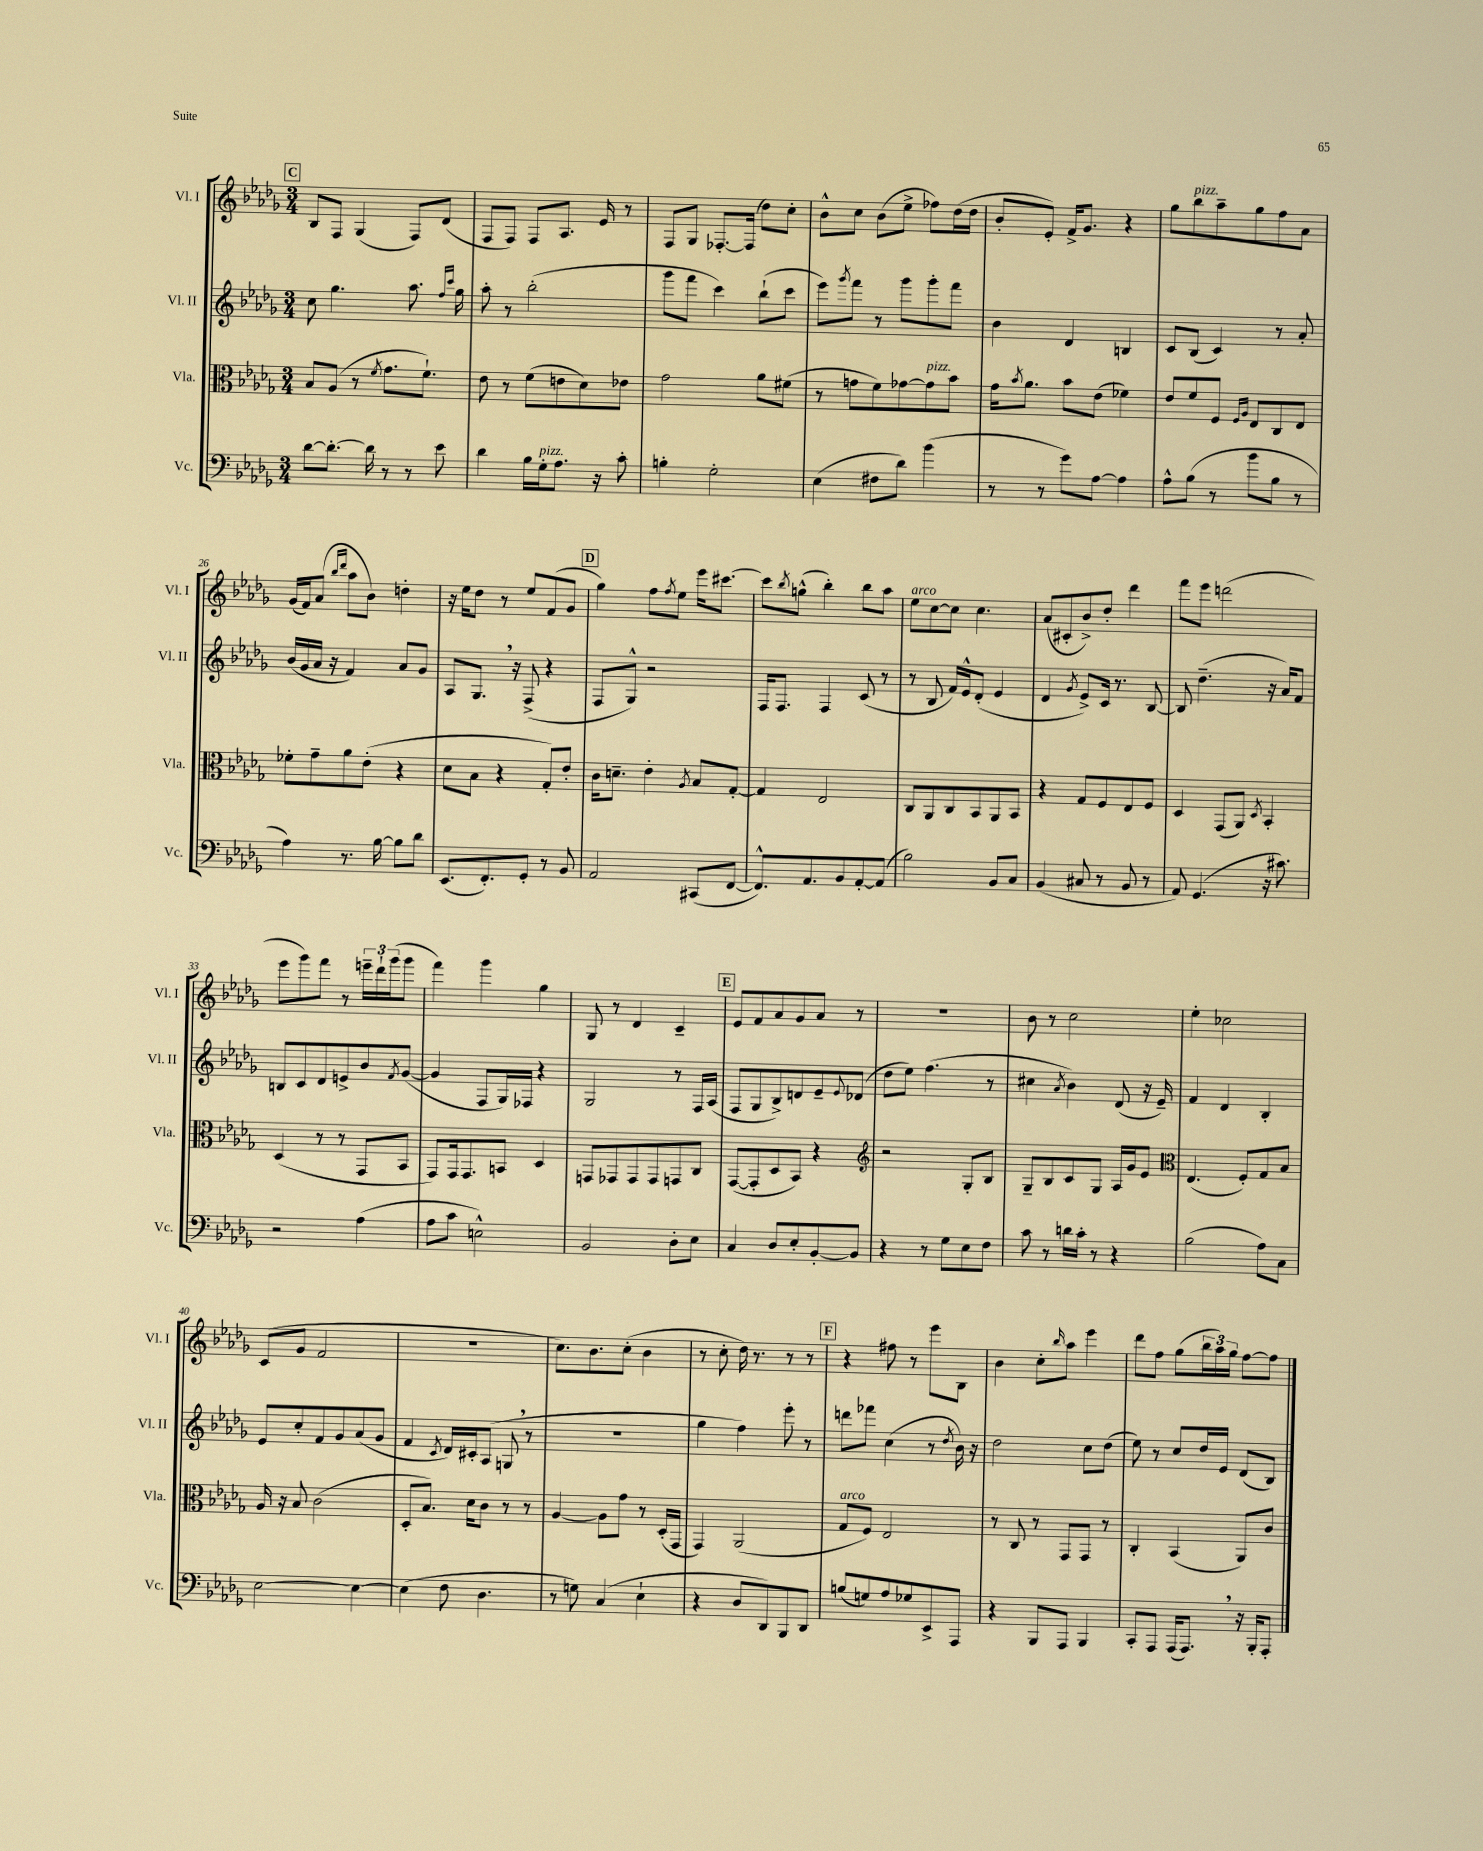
<<
\new StaffGroup <<
\new Staff = "s0" \with { instrumentName = "Vl. I" shortInstrumentName = "Vl. I" } {
    \clef treble \key des \major \numericTimeSignature \time 3/4
    \mark \markup { \box "C" } bes8 f8 ges4( f8) des'8( |
    f8 f8) f8 aes8. ees'16 r8 |
    f8 ges8 fes8.~-. fes16( des''8) c''8-. |
    bes'8-^ c''8 bes'8( ees''8-> fes''8) des''16( des''16 |
    bes'8-. ees'8-.) f'16-> ges'8. r4 |
    ges''8 bes''8^\markup { \italic "pizz." } aes''8-- ges''8 f''8 aes'8 |
    ges'16( f'16) aes'8( \grace { bes''16 des'''16 } aes''8 bes'8) d''4-. |
    r16 ees''16 des''8 r8 ees''8 f'8( ges'8 |
    \mark \markup { \box "D" } ges''4) f''8 \acciaccatura { f''8 } ees''8 ees'''16 cis'''8.~ |
    cis'''8 \acciaccatura { bes''8 } g''8-^( bes''4-.) bes''8 aes''8 |
    ees''8^\markup { \italic "arco" } c''8~ c''8 c''4. |
    aes'8( cis'8-. bes'8->) des''8-. des'''4 |
    f'''8 ees'''8 d'''2( |
    ees'''8 ges'''8) f'''8 r8 \tuplet 3/2 { e'''16-- des'''16-! ges'''16( } ges'''8 |
    f'''4) ges'''4 ges''4 |
    ges8 r8 des'4 c'4-- |
    \mark \markup { \box "E" } ees'8 f'8 aes'8 ges'8 aes'8 r8 |
    R2. |
    bes'8 r8 c''2 |
    ees''4-. ces''2 |
    c'8( ges'8 f'2 |
    R2. |
    c''8.) bes'8. c''8-.( bes'4 |
    r8 c''8-. des''16) r8. r8 r8 |
    \mark \markup { \box "F" } r4 fis''8 r8 ees'''8 bes8 |
    bes'4 c''8-. \grace { bes''16 } aes''8 ees'''4 |
    des'''8 f''8 ges''8( \tuplet 3/2 { bes''16 aes''16) ges''16 } f''8~ f''8 \bar "|." |
}
\new Staff = "s1" \with { instrumentName = "Vl. II" shortInstrumentName = "Vl. II" } {
    \clef treble \key des \major \numericTimeSignature \time 3/4
    \mark \markup { \box "C" } c''8 ges''4. aes''8. \grace { f''16 c'''16 } ges''16 |
    aes''8-. r8 bes''2-.( |
    ges'''8 f'''8 c'''4) bes''8-!( c'''8 |
    ees'''8) \acciaccatura { ges'''8 } f'''8 r8 ges'''8 ges'''8-. f'''8 |
    bes'4 des'4 b4 |
    c'8 bes8( c'4) r8 aes'8-. |
    bes'16( ges'16 aes'16 r16 f'4) aes'8 ges'8 |
    aes8 ges8. \breathe r16 f8->( r4 |
    \mark \markup { \box "D" } f8 ges8-^) r2 |
    f16 f8. f4 c'8( r8 |
    r8 bes8 f'16) ees'16-^ des'8-.( ees'4 |
    des'4 \acciaccatura { ges'8 } ees'8->) c'16 r8. bes8~ |
    bes8 des''4.--( r16 aes'16) f'8 |
    b8 c'8 des'8 e'8-> bes'8 \acciaccatura { f'8 } ges'8~( |
    ges'4 f8 ges16) fes16 r4 |
    ges2 r8 f16 aes16( |
    \mark \markup { \box "E" } f8 ges8 bes8->) d'8 ees'8-- \appoggiatura { ees'8 } des'8( |
    des''8 ees''8) f''4.( r8 |
    cis''4 \acciaccatura { aes'8 } bes'4) des'8( r16 ees'16--) |
    f'4 des'4 bes4-. |
    ees'8 c''8-. f'8 ges'8 aes'8( ges'8 |
    f'4 \acciaccatura { c'8 } des'16) cis'16-. aes8( g8 \breathe r8 |
    R2. |
    ges''4 f''4) ees'''8-. r8 |
    \mark \markup { \box "F" } d'''8 fes'''8 c''4( r8 \acciaccatura { des''8 } bes'16) r16 |
    des''2 c''8 des''8( |
    ees''8) r8 c''8 des''16 ees'16 des'8( bes8) \bar "|." |
}
\new Staff = "s2" \with { instrumentName = "Vla." shortInstrumentName = "Vla." } {
    \clef alto \key des \major \numericTimeSignature \time 3/4
    \mark \markup { \box "C" } bes8 aes8( r8 \acciaccatura { f'8 } ges'8. f'8.-!) |
    ees'8 r8 f'8( e'8 des'8) ees'8 |
    ges'2 aes'8 fis'8( |
    r8 g'8 f'8) ges'8~ ges'8^\markup { \italic "pizz." } bes'8 |
    ges'16 \acciaccatura { bes'8 } aes'8. bes'8 ees'8( fes'4) |
    ees'8 f'8 f8 \grace { f16 aes16 } ees8 c8 ees8 |
    fes'8-. ges'8-- aes'8 ees'8-.( r4 |
    des'8 bes8 r4 ges8-.) ees'8-. |
    \mark \markup { \box "D" } c'16 d'8.-- ees'4-. \acciaccatura { aes8 } bes8 ges8~-. |
    ges4 ees2 |
    c8 aes,8 c8 bes,8 aes,8 bes,8 |
    r4 ges8 f8 ees8 f8 |
    des4 ges,8( aes,8) \acciaccatura { des8 } bes,4-. |
    des4( r8 r8 ges,8 bes,8 |
    ges,8) ges,16 ges,8. b,8 des4 |
    g,8 ges,8 ges,8 ges,8 g,8 c8 |
    \mark \markup { \box "E" } ges,8~( ges,8-. des8 bes,8) r4 |
    \clef treble r2 ges8-. bes8 |
    ges8-- bes8 c'8 ges8 aes16 ges'16 ees'8 |
    \clef alto ees4.( f8-.) ges8 bes8 |
    aes16 r16 bes8 c'2( |
    des8-. bes8.) des'16 c'8 r8 r8 |
    aes4~ aes8 ges'8 r8 des16-.( ges,16 |
    ges,4) aes,2( |
    \mark \markup { \box "F" } ges8^\markup { \italic "arco" } f8) ees2 |
    r8 c8 r8 ges,8 ges,8 r8 |
    c4-. bes,4( aes,8) c'8 \bar "|." |
}
\new Staff = "s3" \with { instrumentName = "Vc." shortInstrumentName = "Vc." } {
    \clef bass \key des \major \numericTimeSignature \time 3/4
    \mark \markup { \box "C" } des'8~ des'8.~-. des'16 r8 r8 ees'8 |
    des'4 bes16 ges16-.^\markup { \italic "pizz." } aes8. r16 c'8-. |
    b4-. ges2-. |
    ees4( fis8 des'8) bes'4( |
    r8 r8 ges'8) aes8~ aes4 |
    aes8-^ bes8( r8 bes'8 bes8 r8 |
    aes4) r8. bes16~ bes8 des'8 |
    ees,8.( f,8.-.) ges,8-. r8 bes,8 |
    \mark \markup { \box "D" } aes,2 cis,8( f,8~ |
    f,8.-^) aes,8. bes,8 aes,8~-. aes,8( |
    bes2) bes,8 c8 |
    bes,4( cis8 r8 bes,8 r8 |
    aes,8) ges,4.( r16 cis'8.) |
    r2 aes4( |
    aes8 c'8 e2-^) |
    bes,2 des8-. ees8 |
    \mark \markup { \box "E" } c4 des8 ees8-. bes,8~-. bes,8 |
    r4 r8 ges8 ees8 f8 |
    c'8 r8 d'16 c'16-. r8 r4 |
    bes2( aes8) c8 |
    ees2~ ees4~ |
    ees4( f8 des4. |
    r8 g8) c4( ees4-! |
    r4 des8 des,8) bes,,8 des,8 |
    \mark \markup { \box "F" } b8( g8) aes8 ges8 ees,8-> aes,,8 |
    r4 bes,,8 aes,,8 bes,,4 |
    c,8-. aes,,8 aes,,16( aes,,8.) \breathe r16 bes,,16-. aes,,8-. \bar "|." |
}
>>
>>
\layout { \context { \Score currentBarNumber = #20 } }
